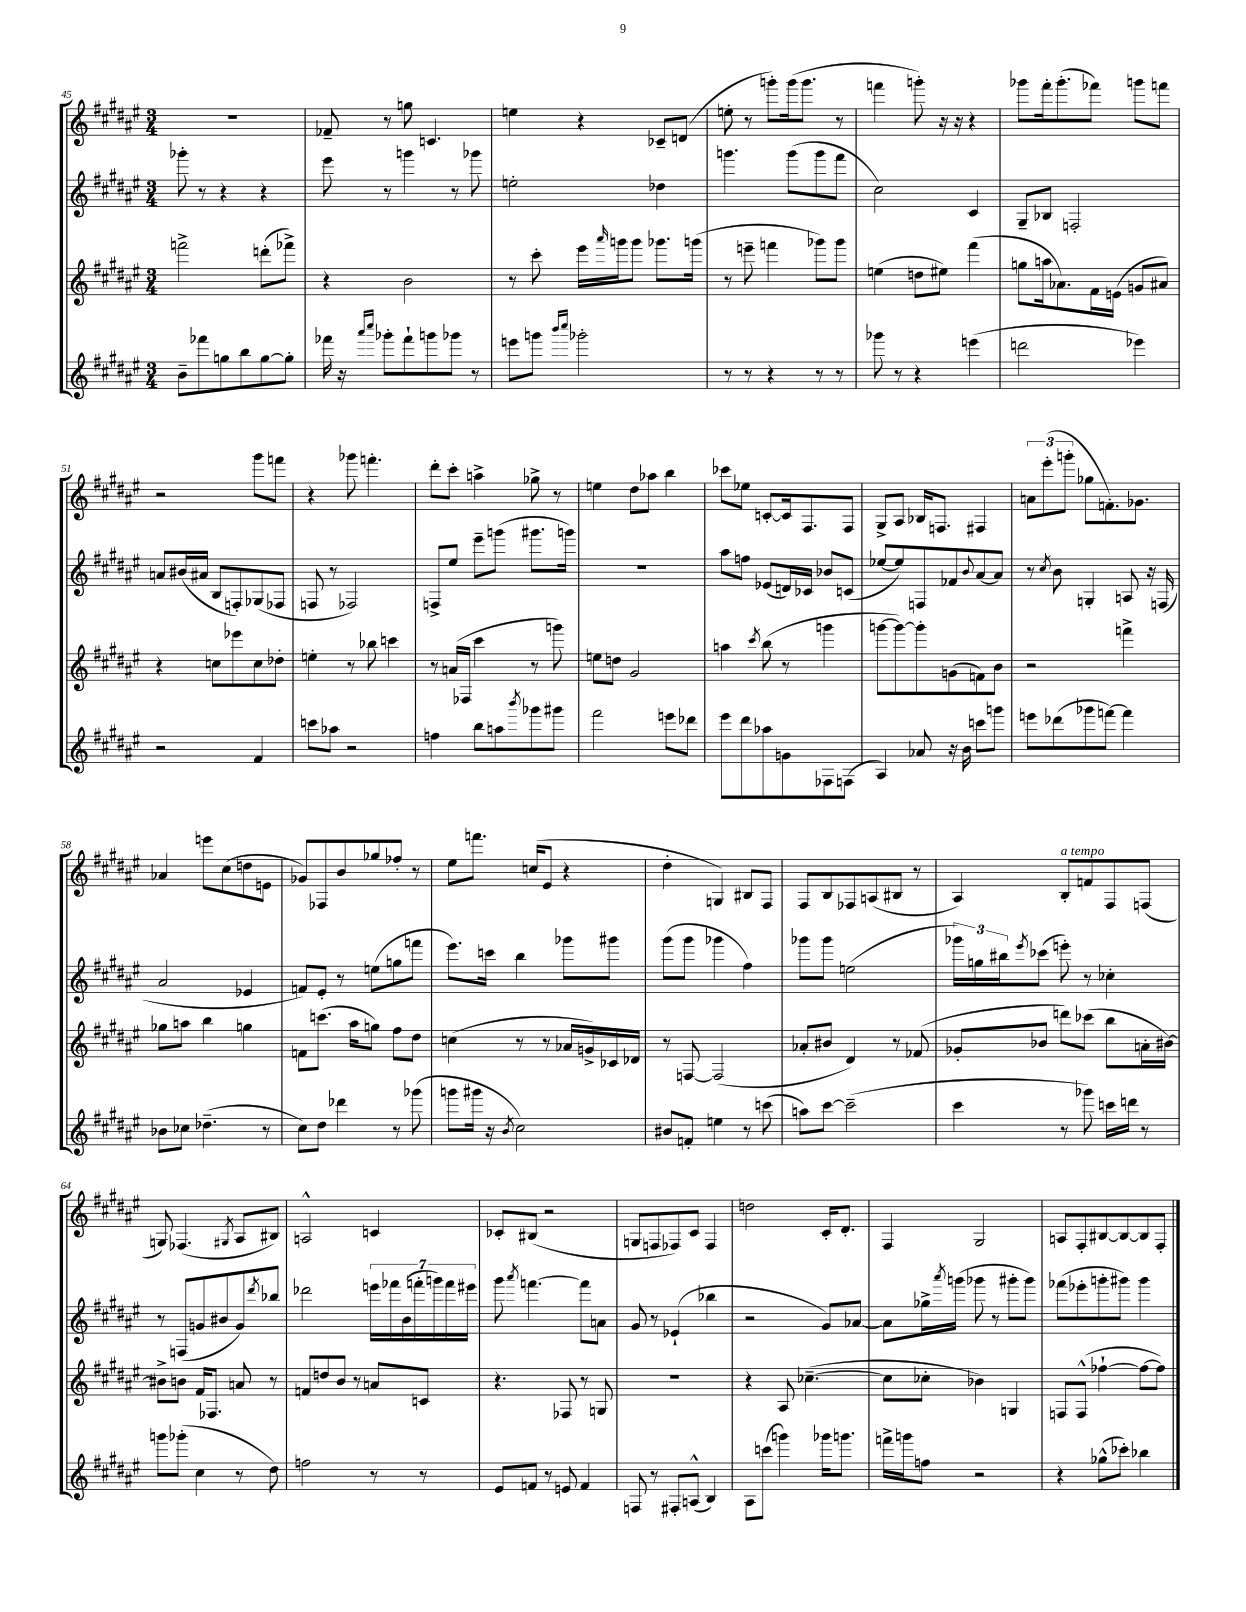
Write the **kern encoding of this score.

**kern	**kern	**kern	**kern
*staff4	*staff3	*staff2	*staff1
*clefG2	*clefG2	*clefG2	*clefG2
*k[f#c#g#d#a#e#]	*k[f#c#g#d#a#e#]	*k[f#c#g#d#a#e#]	*k[f#c#g#d#a#e#]
*M3/4	*M3/4	*M3/4	*M3/4
8b~	2fff^	8ggg-'	2.r
8fff-	.	8r	.
8gg	.	4r	.
8bb	.	.	.
[8gg	(8ddd'	4r	.
8gg']	8fff-^)	.	.
=	=	=	=
16fff-	4r	8eee#	8f-~
16r	.	.	.
16qqaaa#	.	.	.
16qqcccc#	.	.	.
8ggg-'	.	8r	8r
8fff-`	2b	4ggg	8gg
8ggg	.	.	4.c
8ggg-	.	8r	.
8r	.	8ggg-	.
=	=	=	=
8eee	8r	2ee'	4ee
8ggg	8ccc#'	.	.
16qqbbb	.	.	.
16qqcccc#	.	.	.
2ggg-'	16eee#	.	4r
.	16qqaaa#	.	.
.	16ggg	.	.
.	8ggg	.	.
.	8.ggg-	4dd-	8c-~
.	.	.	(8d
.	(16ggg	.	.
=	=	=	=
8r	8r	4.ggg	8ee'
8r	8eee~	.	8r
4r	4fff	.	8ggg')
.	.	(8ggg	(16ggg
.	.	.	8.ggg
8r	8ggg-)	8ggg	.
8r	8ggg-	8fff#	8r
=	=	=	=
8ggg-	(4ee	2cc#)	4fff
8r	.	.	.
4r	8dd	.	8ggg')
.	8ee#)	.	16r
.	.	.	16r
(4eee	(4fff#	4c#	4r
=	=	=	=
2ddd	8gg	8G#~	8ggg-
.	16aa	8B-	16fff#'
.	8.a-)	.	(8.ggg-'
.	.	2F'	.
.	16f#	.	8fff-)
.	(16e	.	.
4eee-)	8g	.	8ggg
.	8a#)	.	8fff
=	=	=	=
2r	4r	8a	2r
.	.	(16b#	.
.	.	16a#	.
.	8cc	8B	.
.	8eee-	8F')	.
4f#	8cc	(8G-	8ggg#
.	8dd-'	8F-	8fff
=	=	=	=
8ccc	4ee'	8F	4r
8aa-	.	8r	.
2r	8r	2F-)	8ggg-
.	8bb-	.	4.fff'
.	4ccc	.	.
=	=	=	=
4ff	8r	8F^	8ddd#'
.	(16a	8ee#	8ccc#'
.	16F-	.	.
8bb	4ccc#	8eee#~	4aa^
8aa	.	(8ggg	.
8qbbb	.	.	.
8ggg-	8r	8.ggg#	8gg-^
8ggg#	8ggg)	.	8r
.	.	16ggg)	.
=	=	=	=
2fff#	8ee	2.r	4ee
.	8dd	.	.
.	2g#	.	8dd#
.	.	.	8aa-
8eee	.	.	4bb
8ddd-	.	.	.
=	=	=	=
8eee#	4aa	8aa#	8ccc-
8ddd#	.	8ff	8ee-
.	8qccc#	.	.
8aa-	(8bb	(8e-	[8c'
8g	8r	16d)	16c]
.	.	16c-	8.F#
8F-	4ggg	8b-	.
(8F	.	(8c	8F#
=	=	=	=
4A#)	[8ggg	[8ee-	8G#^
.	8ggg_)	8ee-])	8A#
8a-	8ggg']	8F	16B-
.	.	.	8.F
16r	(8g	8f-	.
16b	.	.	.
.	.	8qqb	.
8ccc	8f)	[8a#	4F#
8ggg	8b	8a#]	.
=	=	=	=
8eee	2r	8r	12a
.	.	.	(12eee#'
.	.	8qcc#	.
(8ddd-	.	8b	.
.	.	.	12ggg'
8ggg-	.	4G'	8gg-
[8fff)	.	.	8.f')
4fff]	4fff^	8A	.
.	.	.	8.g-
.	.	16r	.
.	.	(16F	.
=	=	=	=
8b-	8gg-	2a#	4a-
8cc-	8aa	.	.
(4.dd-~	4bb	.	8eee
.	.	.	(8cc#
.	4gg	4e-	8dd
8r	.	.	8e
=	=	=	=
8cc#)	8f	8f)	8g-)
8dd#	(8.ccc	8e#'	8F-
4ddd-	.	8r	8b
.	16aa#	.	.
.	8gg)	(8ee	8gg-
8r	8ff#	8gg	8ff-'
(8ggg-	8dd#	8fff	8r
=	=	=	=
8ggg	(4cc	8.eee#)	8ee#
16ggg#	.	.	8.fff
16r	.	16ccc	.
8qb	.	.	.
2cc#)	8r	4bb	.
.	.	.	(16cc
.	8r	.	8e#
.	16a-	8ggg-	4r
.	16g^)	.	.
.	16c-	8ggg#	.
.	16d-	.	.
=	=	=	=
8b#	8r	(8ggg#	4dd#'
8f'	[8F	8ggg#	.
4ee	(2F]	4ggg-	4G)
8r	.	4ff#)	8B#
(8ccc	.	.	8F#
=	=	=	=
8aa)	8a-'	8ggg-	8F#
[8ccc#	8b#	8ggg-	8B
(2ccc#~]	4d#)	(2ee	8F-
.	.	.	(8A
.	8r	.	8B#
.	(8f-	.	8r
=	=	=	=
4ccc#	8g-'	24ggg-)	4A#)
.	.	24gg	.
.	.	24bb#	.
.	.	8qeee#	.
.	8b-	(8ccc-	.
8r	8ddd)	8eee')	8B'
8ggg-)	(8ccc-	8r	8f
16ccc	8bb	4cc-'	8F#
16ddd	.	.	.
8r	16a'	.	(8F
.	[16b#)	.	.
=	=	=	=
8ggg	8b#^]	8r	8G)
(8ggg-'	8b	(8F	(4.F-
4cc#	16f#	8g	.
.	8.F-	.	.
.	.	8b#	.
.	.	.	8qG#
8r	8a	8g)	8A#
.	.	8qddd#	.
8dd#)	8r	8bb-	8B#)
=	=	=	=
2ff	8f	2ddd-	2A^^
.	8dd	.	.
.	8b	.	.
.	8r	.	.
8r	8a	28eee	4c
.	.	28fff-	.
.	.	(28b	.
.	.	28fff'	.
8r	8c	.	.
.	.	28ggg)	.
.	.	28fff	.
.	.	28eee#	.
=	=	=	=
8e#	4.r	8ggg#	8c-'
.	.	8qaaa#	.
8f	.	[4.fff	(8B#
8r	.	.	2r
8e	8F-	.	.
4f	8r	8fff]	.
.	8G	8a	.
=	=	=	=
8F	2.r	8g#	8G
8r	.	8r	8F
8F#'	.	(4e-`	8F-)
(8A^^	.	.	8c#
4B)	.	4bb-	4F-
=	=	=	=
8A#	4r	2r	2dd
(8ccc	.	.	.
4ggg)	8A#	.	.
.	([4.cc-~	.	.
16ggg-	.	8g#)	16c#'
8.ggg	.	.	8.d#'
.	.	[8a-	.
=	=	=	=
16fff^	8cc-]	8a-]	4F#
16ggg	.	.	.
8ff	8cc-'	16gg-^	.
.	.	8qaaa#	.
.	.	(16ggg	.
2r	4b-)	8ggg-	2G#
.	.	8r	.
.	4G	8ggg#'	.
.	.	8ggg#)	.
=	=	=	=
4r	8F	(8fff-	8A
.	(8F^^	8eee-'	8F#'
(8gg-^^	[4ff-`	8ggg'	[8B#
8ccc-')	.	8ggg#)	8B#_
4bb-	8ff-_	4ggg#	8B#]
.	8ff-])	.	8F#'
==	==	==	==
*-	*-	*-	*-
